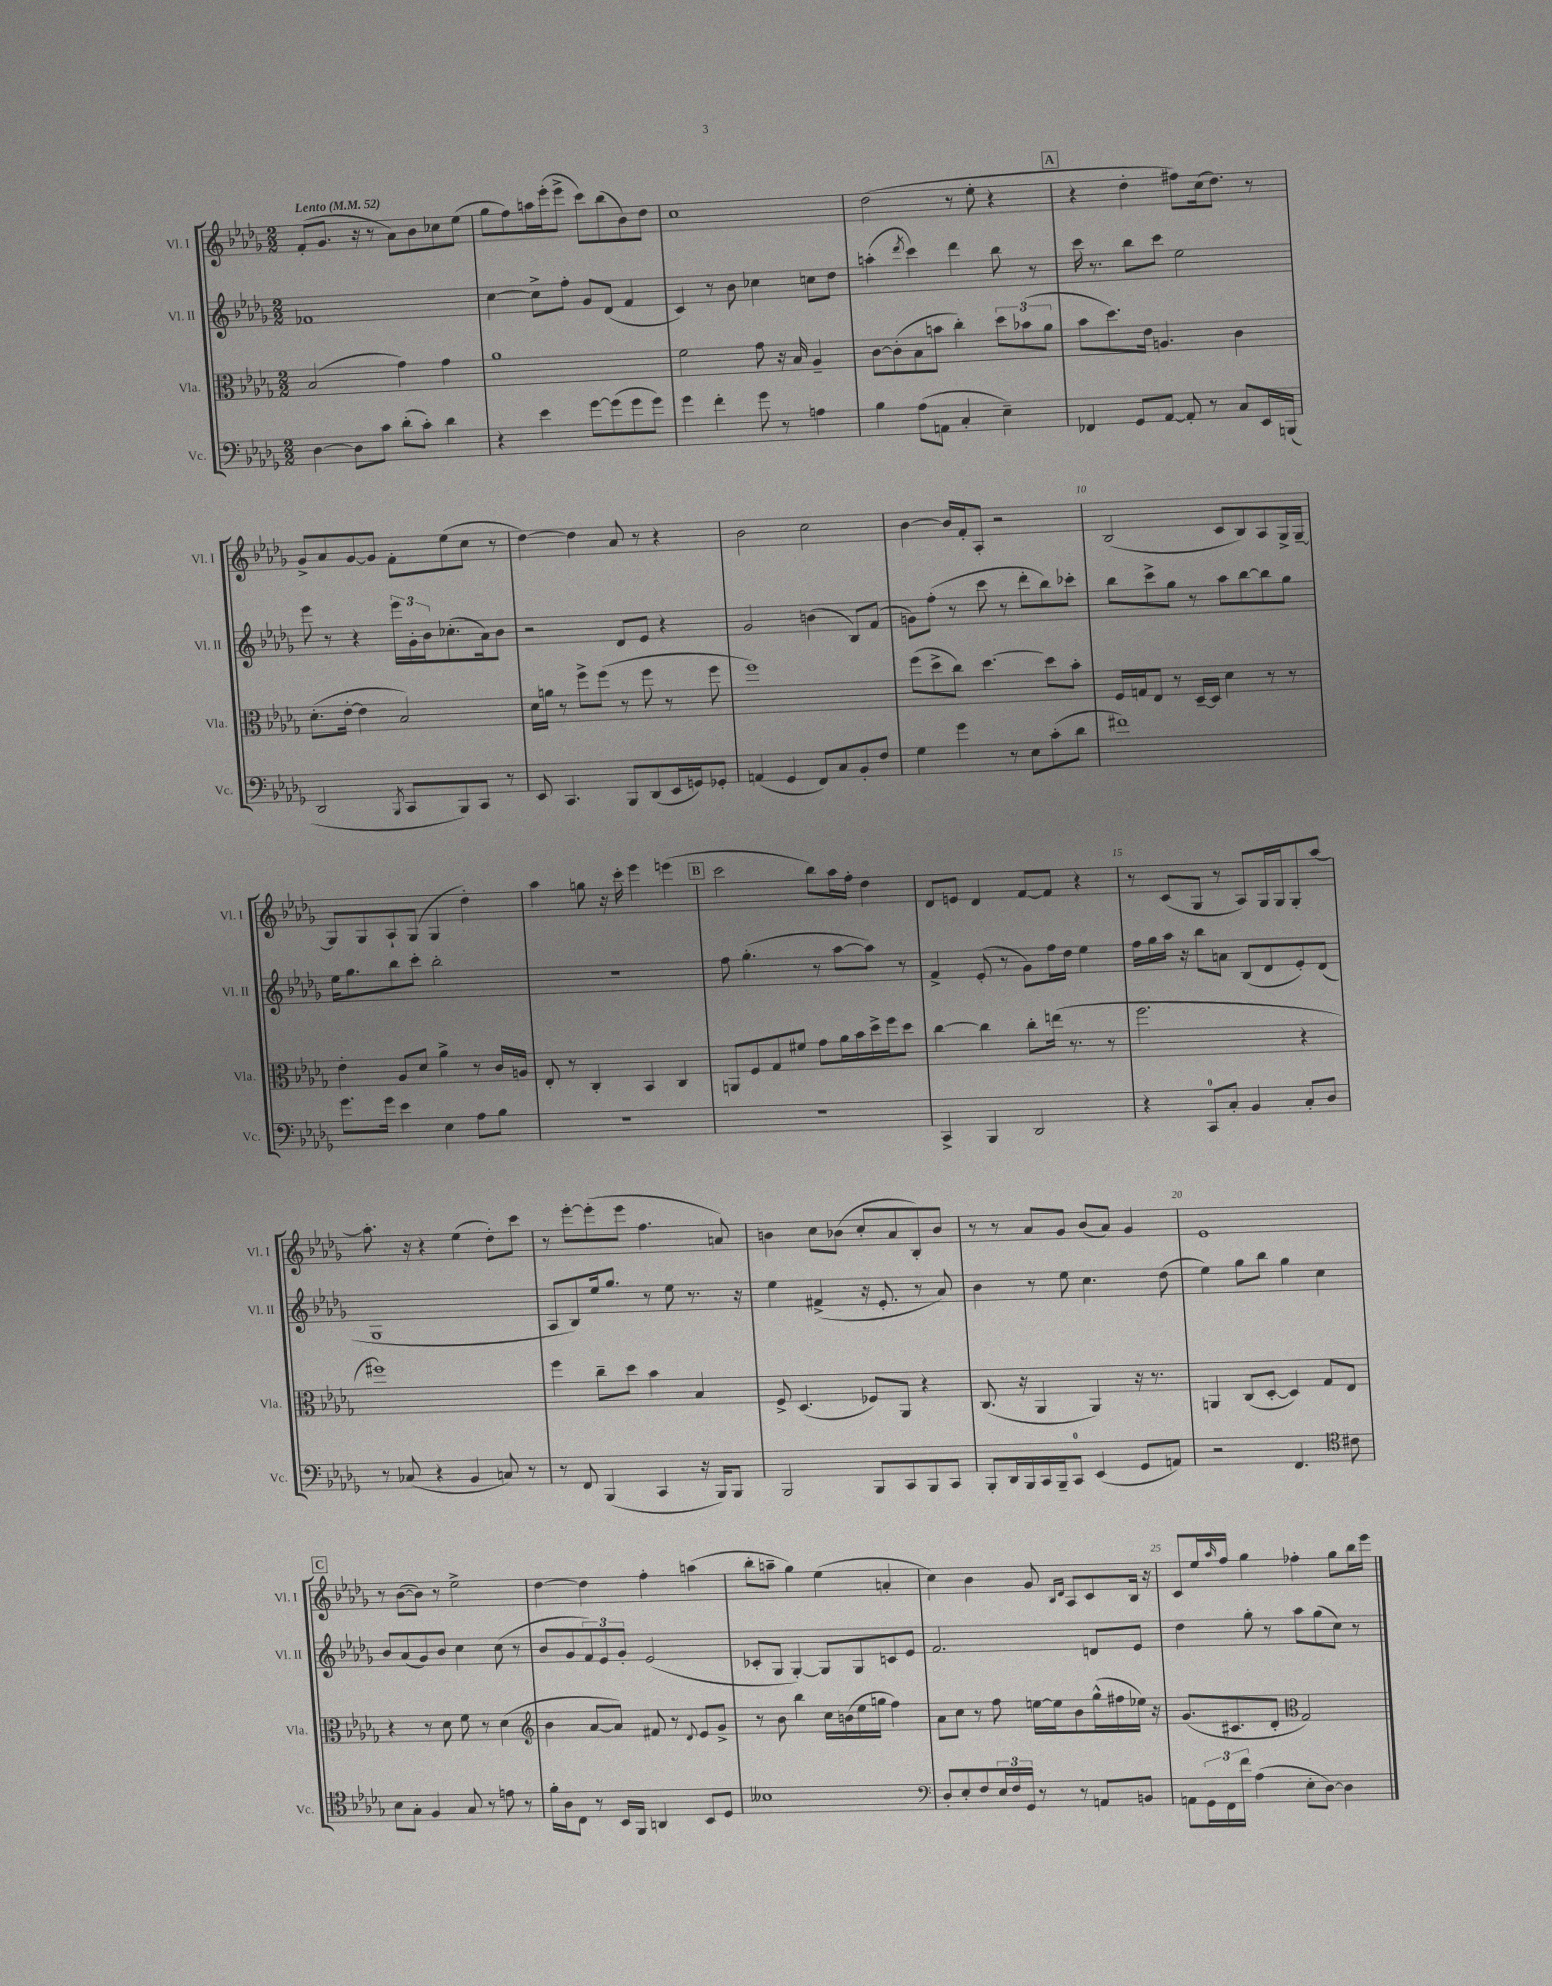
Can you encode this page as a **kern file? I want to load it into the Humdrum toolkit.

**kern	**kern	**kern	**kern
*staff4	*staff3	*staff2	*staff1
*clefF4	*clefC3	*clefG2	*clefG2
*k[b-e-a-d-g-]	*k[b-e-a-d-g-]	*k[b-e-a-d-g-]	*k[b-e-a-d-g-]
*M2/2	*M2/2	*M2/2	*M2/2
*MM52	*MM52	*MM52	*MM52
[4D-	(2B-	1f-	(8f'
.	.	.	8.g-
8D-]	.	.	.
.	.	.	16r
8c	.	.	8r
(8d-'	4g-)	.	8a-)
8c')	.	.	8b-
4d-	4g-	.	8cc-
.	.	.	(8ee-
=	=	=	=
4r	1a-	[4cc	8gg-
.	.	.	8ff)
4e-	.	8cc^]	16aa
.	.	.	(16eee-'
.	.	8ff'	8eee-^
[8g-	.	8g-	8ccc)
(8g-]	.	(8d-	(8bb-
8g-	.	4f	8b-)
8g-)	.	.	8dd-
=	=	=	=
4g-	2f	4c)	1cc
4f'	.	8r	.
.	.	8b-	.
8g-	8g-	4cc-	.
8r	16r	.	.
.	16B-	.	.
4A	4A-~	8cc	.
.	.	8dd-	.
=	=	=	=
4B-	[8c	(4aa'	(2dd-
.	(8c']	.	.
.	.	8qddd-	.
(8A-	8B-	4ccc)	.
8AA	8b	.	.
4C'	4cc')	4ddd-	8r
.	.	.	8ee-'
4E-~)	12dd-	8bb-	4r
.	(12b-	.	.
.	.	8r	.
.	12a-	.	.
=	=	=	=
4FF-	8b-	16ccc	4r
.	.	8.r	.
.	8.dd-)	.	.
8GG-	.	8bb-	4dd-'
.	16e-	.	.
[8AA-	4.A	8ccc	.
8AA-']	.	2ee-	8ff#)
8r	.	.	(16cc
.	.	.	8.dd-)
8C	4c	.	.
16EE-	.	.	8r
(16BBB	.	.	.
=	=	=	=
2DD-	(8.d-'	8eee-	8g-^
.	.	8r	8a-
.	[16e-'	.	.
.	4e-]	4r	[8g-
.	.	.	8g-]
8qBBB-	.	.	.
8CC	2B-)	24eee-	8f'
.	.	24g-'	.
.	.	24b-	.
8BBB-)	.	(8.cc-'	(8ee-
8CC	.	.	8cc
.	.	16a-)	.
8r	.	8b-	8r
=	=	=	=
8EE-	16d-	2r	[4dd-)
.	16a	.	.
4.CC	8r	.	.
.	8ff^	.	4dd-]
.	(8ff	.	.
8BBB-	8r	8d-	8a-
(8DD-	8ff	8e-	8r
16EE-	8r	4r	4r
16GG)	.	.	.
8GG-'	8ff	.	.
=	=	=	=
(4AA	1ff)	2g-	2b-
4GG-	.	.	.
8FF)	.	(4b	2cc
8C	.	.	.
8BB-'	.	8B-)	.
8F	.	(8f	.
=	=	=	=
4G-	(8ff	8g)	[4b-
.	8dd-^	(8ff'	.
4g-	8cc)	8r	16b-]
.	.	.	16f'
.	[4.dd-	8ccc	8A-'
8r	.	8r	2r
8E-	.	8ddd-'	.
(8c'	8dd-]	8bb-)	.
8d-	8b-'	8ccc-'	.
=	=	=	=
1f#)	16F	8bb-	(2B-
.	16G	.	.
.	8E-	8ccc^	.
.	8r	8gg-	.
.	[16D-~	8r	.
.	16D-]	.	.
.	4d-	8aa-	8c
.	.	[8bb-	8B-)
.	8r	8bb-]	8A-
.	8r	8gg-	16G-^
.	.	.	[16G-~
=	=	=	=
8.g-	4e-'	16ee-	8G-]
.	.	8.gg-	.
.	.	.	8G-
16g-	.	.	.
4e-	8A-	8bb-	8A-`
.	8d-	8ccc'	(8G-
4E-	4a-^	2bb-'	4G-
8A-	8r	.	4dd-')
8B-	16c	.	.
.	16A	.	.
=	=	=	=
1r	8E-'	1r	4aa-
.	8r	.	.
.	4C'	.	8gg
.	.	.	16r
.	.	.	16ccc'
.	4BB-	.	4eee-
.	4C	.	(4eee
=	=	=	=
1r	8AA	8ff	2ccc
.	8F	(4.gg-'	.
.	8G-	.	.
.	8f#	.	.
.	8g-	8r	8bb-)
.	16a-	[8aa-	16aa-
.	16b-	.	16ff'
.	16dd-^	8aa-])	4dd-
.	16ff	.	.
.	8dd-	8r	.
=	=	=	=
4CC^	[4cc	4f^	8d-
.	.	.	8e
4BBB-	4cc]	(8e-'	4d-
.	.	8r	.
2DD-	8cc'	8g-)	[8f
.	(16ee	16ff	8f]
.	8.r	16dd-	.
.	.	4ee-	4r
.	8r	.	.
=	=	=	=
4r	2.ff	16ff	8r
.	.	16gg-	.
.	.	16aa-	(8c
.	.	16r	.
8CC	.	8bb-	8G-
8C'	.	8a	8r
4BB-	.	(8B-	8A-)
.	.	8d-	16G-
.	.	.	16G-
8C'	4r	8e-')	8G-'
8D-	.	(8d-	[8aa-
=	=	=	=
8r	1ff#)	1G-	8.aa-']
(8C-	.	.	.
.	.	.	16r
4r	.	.	4r
4BB-	.	.	(4ee-
8C)	.	.	8dd-')
8r	.	.	8ccc
=	=	=	=
8r	4ff	8A-	8r
8FF	.	8B-)	[8eee-'
(4BBB-	8cc~	16ee-	(8eee-']
.	.	8.gg-	.
.	8dd-	.	8eee-
4CC	4b-	8r	4.ff
.	.	8ee-	.
16r	4B-	8.r	.
16BBB-)	.	.	.
8BBB-	.	.	8a)
.	.	16r	.
=	=	=	=
2BBB-	8F^	4ee-	4b
.	(4.D-	.	.
.	.	(4f#^	8cc
.	.	.	(8b-
8BBB-	8F-)	16r	8cc'
.	.	8.e-'	.
8CC	8AA-	.	8a-
8BBB-	4r	8r	8B-')
8CC	.	8a-)	8b-
=	=	=	=
8BBB-'	(8.C	4b-	8r
16DD-	.	.	8r
16BBB-	16r	.	.
16CC	4AA-	8r	8a-
16BBB-~	.	.	.
8CC	.	8ee-	8g-
(4EE-	4AA-)	4.cc	(8b-
.	.	.	8a-)
8GG-	16r	.	4g-
.	8.r	.	.
8AA)	.	(8dd-	.
=	=	=	=
2r	4AA	4ee-)	1e-
.	(8C	8gg-	.
.	[8D-'	8bb-	.
4.FF	4D-])	4gg-	.
.	8G-	4cc	.
*clefC4	*	*	*
8c#	8E-	.	.
=	=	=	=
8B-	4r	8b-	8r
8G-'	.	(8a-	([8b-
4F	8r	8g-)	8b-])
.	8d-	8b-	8r
8G-	8f	4cc	2ee-^
8r	8r	.	.
8e	(4d-	(8cc	.
8r	.	8r	.
=	=	=	=
*	*clefG2	*	*
16f'	4b-	8b-	[4dd-
16A-	.	.	.
8C	.	8g-	.
8r	[8a-	12f)	4dd-]
.	.	12e-	.
16BB-	8a-])	.	.
.	.	12g-'	.
16FF	.	.	.
4AA	8f#	(2e-	4ff'
.	8r	.	.
.	8qqd-	.	.
8BB-	8e-	.	(4aa
8D-	8g-^	.	.
=	=	=	=
1B--	8r	8c-'	8bb-'
.	8b-	8G-	8aa~
.	4bb-	[4G-')	4gg-)
.	16cc	8G-]	(4ee-
.	(16b	.	.
.	16ee-	8G-	.
.	16gg	.	.
.	4ff)	8c	4a'
.	.	8e-	.
=	=	=	=
*clefF4	*	*	*
8D-'	8a-	2.f	4cc)
8E-'	8cc	.	.
8F	8r	.	4b-
24E-	8ff	.	.
24F	.	.	.
24GG-	.	.	.
8r	[16ee	.	8g-
.	16ee]	.	.
.	.	.	16qqB-
.	.	.	16qqd-
8r	8b-	.	8A-
8AA	(16gg-^^	8d	8c
.	16ff#	.	.
8BB	16ee-)	8e-	16B-
.	16r	.	16r
=	=	=	=
8AA	(8.g-	4dd-	8c
24GG-	.	.	16ee-
24FF	.	.	.
.	.	.	16qqaa-
.	8.c#	.	16ff
24f	.	.	.
(4A-	.	8gg-'	4gg-
.	8d-'	8r	.
*	*clefC3	*	*
8E-'	2G-)	8aa-	4ff-'
[8D-)	.	(8gg-	.
4D-]	.	8cc)	8gg-
.	.	8r	16bb-
.	.	.	16eee-
==	==	==	==
*-	*-	*-	*-
